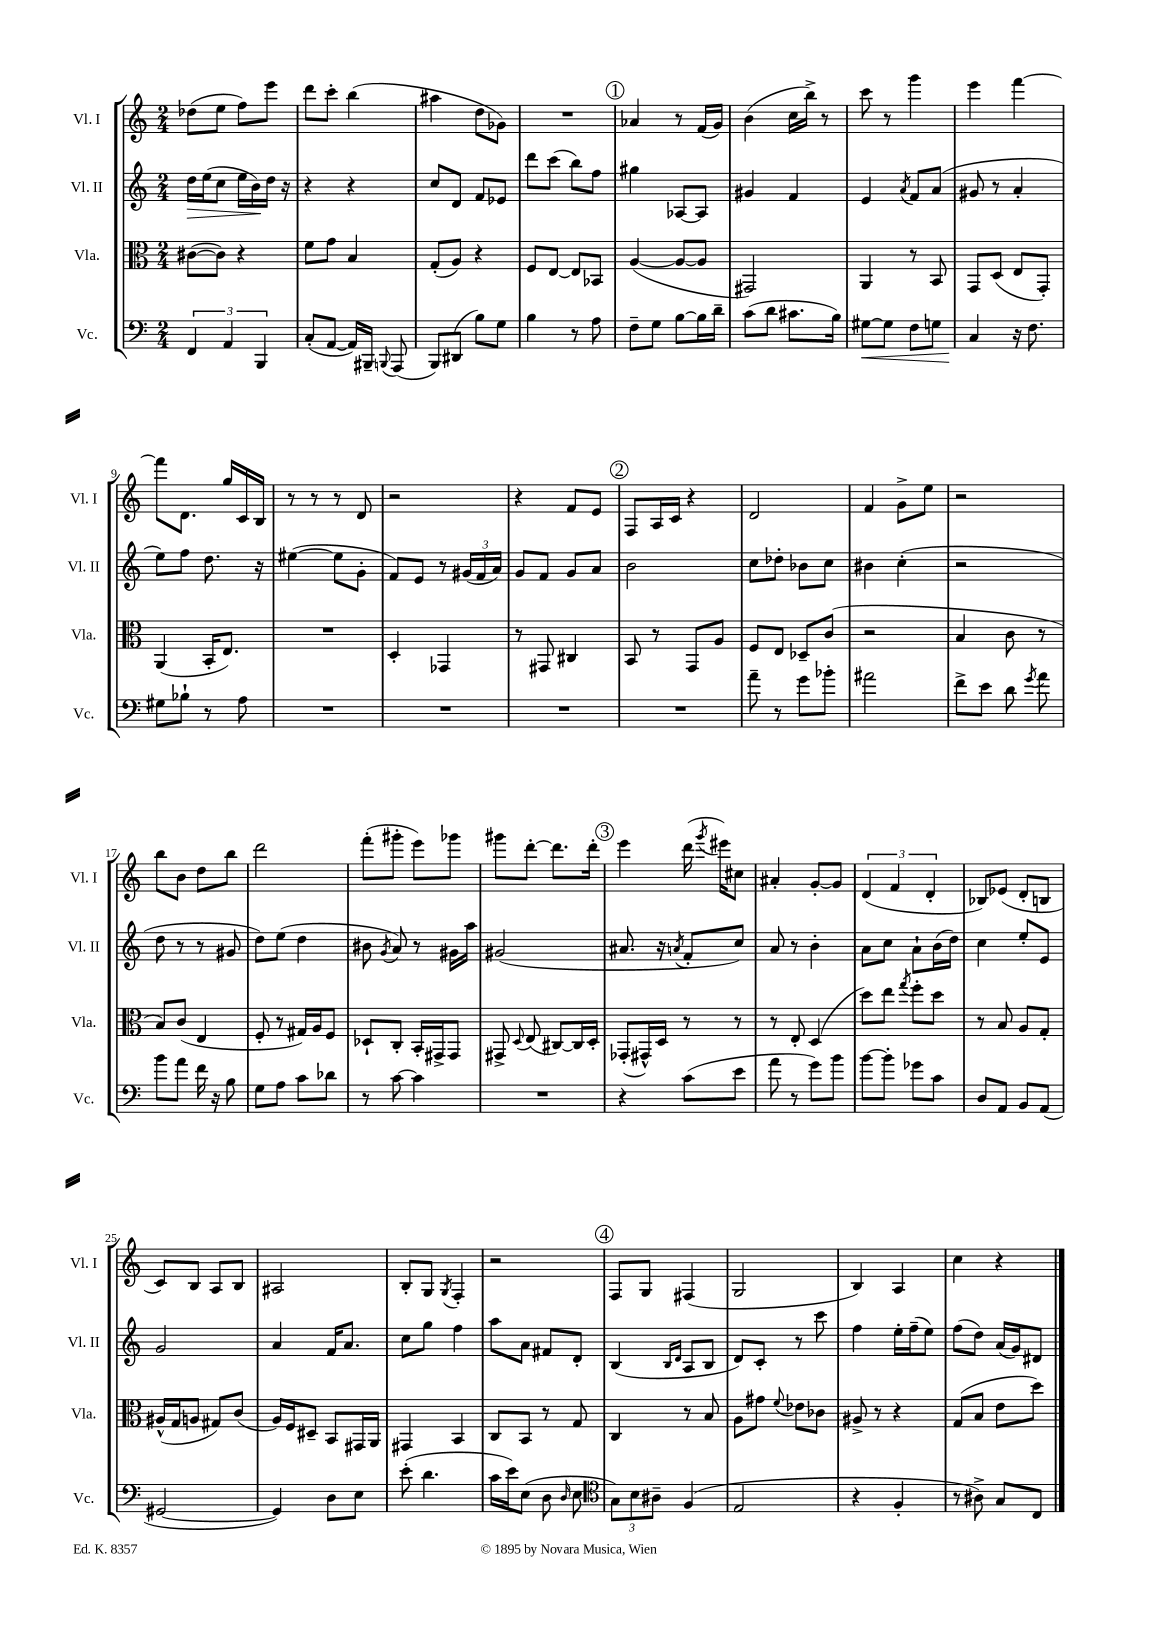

**kern	**dynam	**kern	**kern	**dynam	**kern
*part4	*part4	*part3	*part2	*part2	*part1
*staff4	*staff4	*staff3	*staff2	*staff2	*staff1
*I"Vc.	*	*I"Vla.	*I"Vl. II	*	*I"Vl. I
*I'Vc.	*	*I'Vla.	*I'Vl. II	*	*I'Vl. I
*clefF4	*	*clefC3	*clefG2	*	*clefG2
*k[]	*	*k[]	*k[]	*	*k[]
*M2/4	*	*M2/4	*M2/4	*	*M2/4
=1	=1	=1	=1	=1	=1
!	!	!	!	!LO:HP:b	!
6FF/	.	([8c#X\L	16dd\LL	>	(8dd-X\L
.	.	.	(16ee\J	.	.
.	.	8c#\J])	8cc\J	.	8ee\J
6AA/	.	.	.	.	.
.	.	4r	16ee\LL	.	8ff\L)
.	.	.	16b\)	.	.
6BBB/	.	.	.	.	.
.	.	.	16dd\JJ	]	8eee\J
.	.	.	16r	.	.
=2	=2	=2	=2	=2	=2
(8C'/L	.	8f\L	4r	.	8ddd\L
[8AA/J	.	8g\J	.	.	8ccc'\J
16AA/LL])	.	4B/	4r	.	(4bb\
16BBB#X~/JJ	.	.	.	.	.
8qqBBBn/	.	.	.	.	.
(8AAA/	.	.	.	.	.
=3	=3	=3	=3	=3	=3
8BBB/L)	.	(8G'/L	8cc/L	.	4aa#X\
(8DD#X/J	.	8A/J)	8d/J	.	.
8B\L)	.	4r	8f/L	.	8dd\L
8G\J	.	.	8e-X/J	.	8g-X\J)
=4	=4	=4	=4	=4	=4
4B\	.	8F/L	8ddd\L	.	2r
.	.	[8E/J	(8ccc\J	.	.
8r	.	8E/L]	8bb\L)	.	.
8A\	.	8BB-X/J	8ff\J	.	.
!!LO:REH:place=s1:t=1
=5	=5	=5	=5	=5	=5
8F~\L	.	([4A/	4gg#X\	.	4a-X/
8G\J	.	.	.	.	.
[8B\L	.	8A/L_	[8A-X/L	.	8r
16B\L]	.	8A/J]	8A-/J]	.	(16f/LL
16d~\JJ	.	.	.	.	16g/JJ)
=6	=6	=6	=6	=6	=6
(8c\L	.	2GG#X/)	4g#X/	.	(4b\
8d\J	.	.	.	.	.
8.c#X\L	.	.	4f/	.	16cc\LL
.	.	.	.	.	16bb^\JJ)
.	.	.	.	.	8r
16B\Jk)	.	.	.	.	.
=7	=7	=7	=7	=7	=7
!	!LO:HP:b	!	!	!	!
[8G#X\L	<	4AA/	4e/	.	8ccc\
8G#\J]	.	.	.	.	8r
.	.	.	8qa/	.	.
8F\L	.	8r	8f/L	.	4ggg\
8Gn\J	.	8BB/	(8a/J	.	.
=8	=8	=8	=8	=8	=8
4C/	.	8GG/L	8g#X/	.	4eee\
.	.	(8D/J	8r	.	.
16r	[	8E/L	4a'/	.	[4fff\
8.F\	.	.	.	.	.
.	.	8GG'/J)	.	.	.
!!LO:LB:g=z
=9	=9	=9	=9	=9	=9
8G#X\L	.	(4AA/	8ee\L)	.	8fff\L]
8B-X`\J	.	.	8ff\J	.	8.d\J
8r	.	16BB'/KL	8.dd\	.	.
.	.	8.E/J)	.	.	16gg/LL
8A\	.	.	.	.	16c/
.	.	.	16r	.	16B/JJ
=10	=10	=10	=10	=10	=10
2r	.	2r	([4ee#X\	.	8r
.	.	.	.	.	8r
.	.	.	8ee#\L]	.	8r
.	.	.	8g'\J	.	8d/
=11	=11	=11	=11	=11	=11
2r	.	4D'/	8f/L)	.	2r
.	.	.	8e/J	.	.
.	.	4GG-X/	8r	.	.
.	.	.	(24g#X/LL	.	.
.	.	.	24f/	.	.
.	.	.	24a/JJ)	.	.
=12	=12	=12	=12	=12	=12
2r	.	8r	8g/L	.	4r
.	.	8GG#X/	8f/J	.	.
.	.	4C#X/	8g/L	.	8f/L
.	.	.	8a/J	.	8e/J
!!LO:REH:place=s1:t=2
=13	=13	=13	=13	=13	=13
2r	.	8BB/	2b\	.	8F/L
.	.	8r	.	.	16A/L
.	.	.	.	.	16c/JJ
.	.	8GG/L	.	.	4r
.	.	8A/J	.	.	.
=14	=14	=14	=14	=14	=14
8a~\	.	8F/L	8cc\L	.	2d/
8r	.	8E/J	8dd-X'\J	.	.
8g\L	.	8D-X~/L	8b-X\L	.	.
8b-X'\J	.	(8c/J	8cc\J	.	.
=15	=15	=15	=15	=15	=15
2a#X\	.	2r	4b#X\	.	4f/
.	.	.	(4cc'\	.	8g^\L
.	.	.	.	.	8ee\J
=16	=16	=16	=16	=16	=16
8f^\L	.	4B/	2r	.	2r
8e\J	.	.	.	.	.
8d\	.	8c\	.	.	.
8qg/	.	.	.	.	.
8a\	.	8r	.	.	.
!!LO:LB:g=z
=17	=17	=17	=17	=17	=17
8b\L	.	8B/L)	8dd\	.	8bb\L
8a\J	.	(8c/J	8r	.	8b\J
16f\	.	4E/	8r	.	8dd\L
16r	.	.	.	.	.
8B\	.	.	8g#X/	.	8bb\J
=18	=18	=18	=18	=18	=18
8G\L	.	8F'/	8dd\L)	.	2ddd\
8A\J	.	8r	(8ee\J	.	.
8c\L	.	16G#X/LL)	4dd\	.	.
.	.	16A/J	.	.	.
8d-X\J	.	8F/J	.	.	.
=19	=19	=19	=19	=19	=19
8r	.	8D-X`/L	8b#X\	.	(8fff'\L
.	.	.	8qg/	.	.
[8c\	.	8C'/J	8a/)	.	8ggg#X'\J
4c\]	.	16BB'/LL	8r	.	8eee\L)
.	.	16GG#X^/J	.	.	.
.	.	8GG#/J	16g#X\LL	.	8ggg-X\J
.	.	.	16aa\JJ	.	.
=20	=20	=20	=20	=20	=20
2r	.	8GG#X^/	(2g#X/	.	8ggg#X\L
.	.	8qqD/	.	.	.
.	.	(8E/	.	.	[8ddd'\J
.	.	[8C#X/L)	.	.	8.ddd\L]
.	.	16C#/L]	.	.	.
.	.	16D'/JJ	.	.	16ddd'\Jk
!!LO:REH:place=s1:t=3
=21	=21	=21	=21	=21	=21
4r	.	(8GG-X'/L	8.a#X/	.	4eee\
.	.	16GG#X^^/L)	.	.	.
.	.	16D/JJ	16r	.	.
.	.	.	8qan/	.	.
(8c\L	.	8r	8f'/L	.	(16ddd\
.	.	.	.	.	8qggg/
.	.	.	.	.	16eee#X\KL)
8e\J	.	8r	8cc/J)	.	8cc#X\J
=22	=22	=22	=22	=22	=22
8a\	.	8r	8a/	.	4a#X'/
8r	.	8E'/	8r	.	.
8g\L)	.	(4D/	4b'\	.	[8g'/L
8b\J	.	.	.	.	8g/J]
=23	=23	=23	=23	=23	=23
[8b\L	.	8dd\L)	8a\L	.	(6d/
8b'\J]	.	8ee\J	8cc\J	.	.
.	.	.	.	.	6f/
.	.	8qgg/	.	.	.
8g-X\L	.	8ff'\L	8a`\L	.	.
.	.	.	.	.	6d'/
8c\J	.	8dd\J	(16b\L	.	.
.	.	.	16dd\JJ)	.	.
=24	=24	=24	=24	=24	=24
8D/L	.	8r	4cc\	.	8B-X/L)
8AA/J	.	8B/	.	.	(8e-X/J
8BB/L	.	8A/L	8ee'/L	.	8d'/L
(8AA/J	.	8G'/J	8e/J	.	8Bn/J
!!LO:LB:g=z
=25	=25	=25	=25	=25	=25
[2GG#X/	.	(16A#X^^/LL	2g/	.	8c/L)
.	.	16G/J	.	.	.
.	.	8An/J	.	.	8B/J
.	.	8G#X/L)	.	.	8A/L
.	.	(8c/J	.	.	8B/J
=26	=26	=26	=26	=26	=26
4GG#/])	.	16A/LL)	4a/	.	2A#X/
.	.	16F/J	.	.	.
.	.	8D#X~/J	.	.	.
8D\L	.	8BB/L	16f/KL	.	.
.	.	.	8.a/J	.	.
8E\J	.	16GG#X/L	.	.	.
.	.	16AA/JJ	.	.	.
=27	=27	=27	=27	=27	=27
(8e'\	.	4GG#X/	8cc\L	.	8B'/L
4.d\	.	.	8gg\J	.	8G/J
.	.	.	.	.	8qG/
.	.	4BB/	4ff\	.	4F'/
=28	=28	=28	=28	=28	=28
16c\LL	.	8C/L	8aa\L	.	2r
16e\J)	.	.	.	.	.
(8E\J	.	8BB/J	8a\J	.	.
8D\	.	8r	8f#X/L	.	.
16qqD/	.	.	.	.	.
8E\	.	8G/	8d'/J	.	.
!!LO:REH:place=s1:t=4
=29	=29	=29	=29	=29	=29
*clefC4	*	*	*	*	*
12G\L)	.	4C/	(4B/	.	8F/L
12B\	.	.	.	.	.
.	.	.	.	.	8G/J
12A#X~\J	.	.	.	.	.
.	.	.	16qqB/LL	.	.
.	.	.	16qqd/JJ	.	.
(4F/	.	8r	8A/L	.	(4F#X/
.	.	8B/	8B/J	.	.
=30	=30	=30	=30	=30	=30
2E/	.	8A\L	8d/L)	.	2G/
.	.	8g#X\J	8c'/J	.	.
.	.	8qqf/	.	.	.
.	.	8e-X\L	8r	.	.
.	.	8c-X\J	8ccc\	.	.
=31	=31	=31	=31	=31	=31
4r	.	8A#X^/	4ff\	.	4B/)
.	.	8r	.	.	.
4F'/	.	4r	16ee'\LL	.	4A/
.	.	.	(16ff~\J	.	.
.	.	.	8ee\J)	.	.
=32	=32	=32	=32	=32	=32
8r	.	(8G/L	(8ff\L	.	4cc\
8A#X^\)	.	8B/J	8dd\J)	.	.
8G/L	.	8e\L	(16a/LL	.	4r
.	.	.	16g/J)	.	.
8C/J	.	8dd\J)	8d#X/J	.	.
==	==	==	==	==	==
*-	*-	*-	*-	*-	*-
